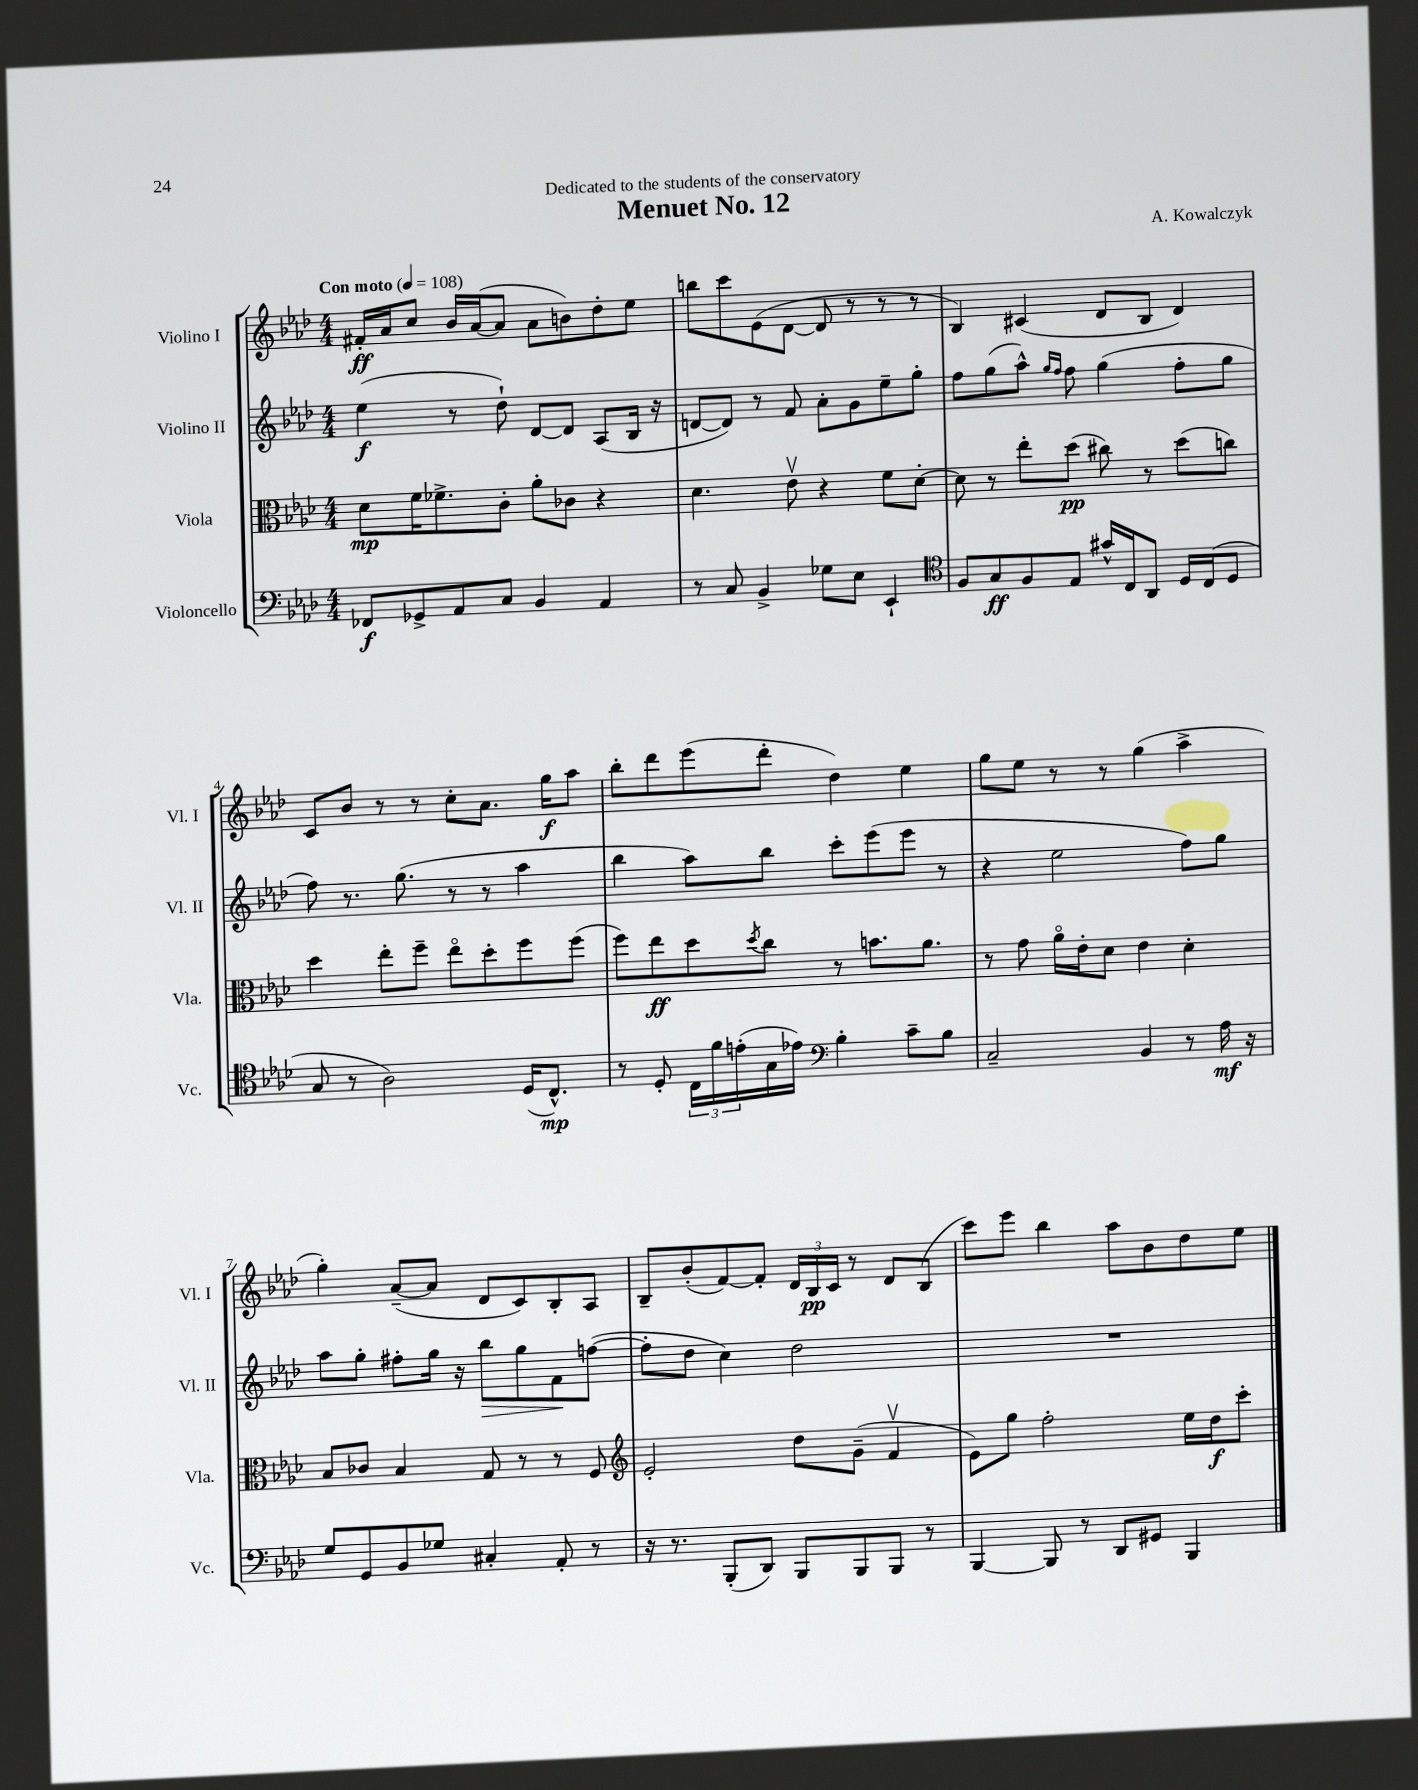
\header { title = "Menuet No. 12" composer = "A. Kowalczyk" dedication = "Dedicated to the students of the conservatory" }
<<
\new StaffGroup <<
\new Staff = "s0" \with { instrumentName = "Violino I" shortInstrumentName = "Vl. I" } {
    \clef treble \key aes \major \numericTimeSignature \time 4/4 \tempo "Con moto" 4 = 108
    fis'16-.\ff aes'16 c''8 bes'16 aes'16~( aes'8 aes'8 b'8) des''8-. ees''8 |
    b''8 c'''8 ees'8( des'8~ des'8 r8 r8 r8 |
    bes4) cis'4( des'8 bes8 des'4) |
    c'8 bes'8 r8 r8 c''8-. aes'8. g''16\f aes''8 |
    bes''8-. des'''8 ees'''8( des'''8-. des''4) ees''4 |
    g''8 ees''8 r8 r8 g''4( aes''4-> |
    g''4-.) aes'8~--( aes'8 des'8 c'8) bes8-. aes8 |
    bes8-- bes'8-.( f'8~) f'8-. \tuplet 3/2 { des'16 bes16\pp c'16 } r8 des'8 bes8( |
    c'''8) ees'''8 bes''4 aes''8 bes'8 des''8 ees''8 \bar "|." |
}
\new Staff = "s1" \with { instrumentName = "Violino II" shortInstrumentName = "Vl. II" } {
    \clef treble \key aes \major \numericTimeSignature \time 4/4
    ees''4\f( r8 des''8-!) des'8~ des'8 aes8( bes16 r16 |
    d'8~ d'8) r8 f'8 aes'8-. g'8 ees''8-- g''8-. |
    f''8 g''8( aes''8-^) \grace { g''16 f''16 } f''8 g''4( f''8-. g''8 |
    f''8) r8. g''8.( r8 r8 aes''4 |
    bes''4 aes''8) bes''8 c'''8-. ees'''8( ees'''8 r8 |
    r4 ees''2 f''8) g''8 |
    aes''8 g''8-. fis''8-. g''16 r16 bes''8\> g''8 f'8\! f''8~( |
    f''8-. des''8 c''4) des''2 |
    R1 \bar "|." |
}
\new Staff = "s2" \with { instrumentName = "Viola" shortInstrumentName = "Vla." } {
    \clef alto \key aes \major \numericTimeSignature \time 4/4
    des'8\mp f'16 fes'8.-> c'8-. aes'8-. ces'8 r4 |
    des'4. ees'8\upbow r4 f'8 des'8~-. |
    des'8 r8 ees''8-. des''8\pp( cis''8) r8 des''8( c''8) |
    des''4 ees''8-. f''8-- ees''8\flageolet des''8-. f''8 f''8( |
    f''8) ees''8\ff des''8 \acciaccatura { des''8 } c''8 r8 b'8. aes'8. |
    r8 g'8 aes'16\flageolet ees'16-. des'8 ees'4 des'4-. |
    bes8 ces'8 bes4 g8 r8 r8 f8 |
    \clef treble ees'2-. des''8 g'8--( f'4\upbow |
    ees'8) g''8 f''2-. ees''16 des''16\f c'''8-. \bar "|." |
}
\new Staff = "s3" \with { instrumentName = "Violoncello" shortInstrumentName = "Vc." } {
    \clef bass \key aes \major \numericTimeSignature \time 4/4
    fes,8\f ges,8-> aes,8 c8 bes,4 aes,4 |
    r8 c8 bes,4-> ges8 ees8 ees,4-! |
    \clef tenor f8 g8\ff f8 ees8 gis'16-^ c16 aes,8 des16 c16( des8 |
    g8 r8 aes2) des16( c8.-^\mp) |
    r8 des8-. \tuplet 3/2 { c16 f'16 e'16-.( } g16 ees'16) \clef bass bes4-. c'8-- bes8 |
    c2-- bes,4 r8 aes16\mf r16 |
    g8 g,8 bes,8 ges8 cis4-. aes,8-. r8 |
    r16 r8. bes,,8-.( des,8) bes,,8 bes,,8 bes,,8 r8 |
    bes,,4~ bes,,8 r8 des,8 gis,8 bes,,4 \bar "|." |
}
>>
>>
